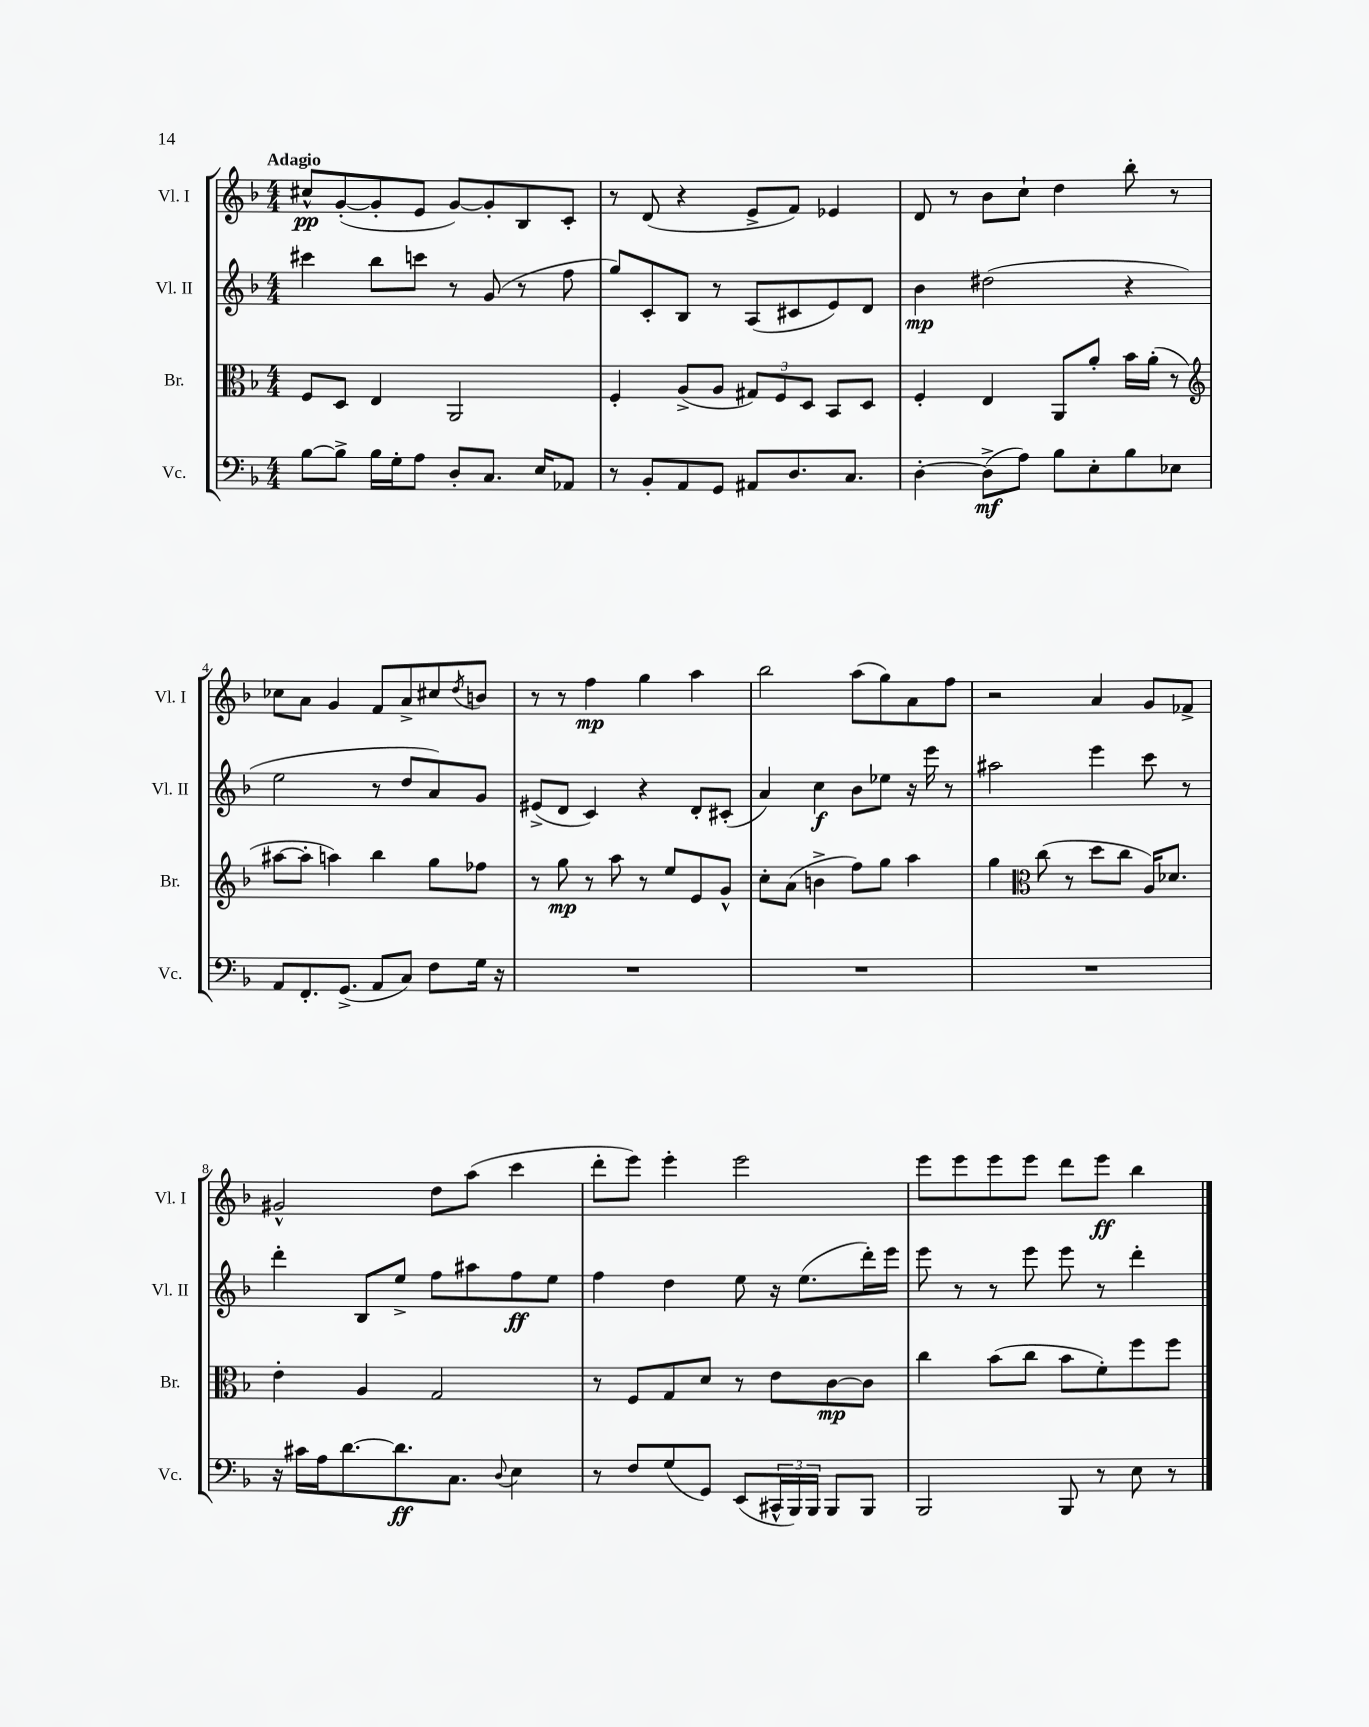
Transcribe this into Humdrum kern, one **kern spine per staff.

**kern	**dynam	**kern	**dynam	**kern	**dynam	**kern	**dynam
*part4	*part4	*part3	*part3	*part2	*part2	*part1	*part1
*staff4	*staff4	*staff3	*staff3	*staff2	*staff2	*staff1	*staff1
*I"Vc.	*	*I"Br.	*	*I"Vl. II	*	*I"Vl. I	*
*I'Vc.	*	*I'Br.	*	*I'Vl. II	*	*I'Vl. I	*
*clefF4	*	*clefC3	*	*clefG2	*	*clefG2	*
*k[b-]	*	*k[b-]	*	*k[b-]	*	*k[b-]	*
*M4/4	*	*M4/4	*	*M4/4	*	*M4/4	*
=1	=1	=1	=1	=1	=1	=1	=1
!	!	!	!	!	!	!LO:TX:a:B:t=Adagio	!
[8B-\L	.	8F/L	.	4ccc#X\	.	8cc#X^^/L	pp
8B-^\J]	.	8D/J	.	.	.	([8g'/	.
16B-\LL	.	4E/	.	8bb-\L	.	8g'/]	.
16G'\J	.	.	.	.	.	.	.
8A\J	.	.	.	8cccn\J	.	8e/J	.
8D'/L	.	2AA/	.	8r	.	[8g/L)	.
8.C/J	.	.	.	(8g/	.	8g'/]	.
.	.	.	.	8r	.	8B-/	.
16E/KL	.	.	.	.	.	.	.
8AA-X/J	.	.	.	8ff\	.	8c'/J	.
=2	=2	=2	=2	=2	=2	=2	=2
8r	.	4F'/	.	8gg/L)	.	8r	.
8BB-'/L	.	.	.	8c'/	.	(8d/	.
8AA/	.	(8A^/L	.	8B-/J	.	4r	.
8GG/J	.	8A/J	.	8r	.	.	.
8AA#X/L	.	12G#X/L)	.	(8A/L	.	8e^/L	.
.	.	12F/	.	.	.	.	.
8.D/	.	.	.	8c#X/	.	8f/J)	.
.	.	12D/J	.	.	.	.	.
.	.	8BB-/L	.	8e/)	.	4e-X/	.
8.C/J	.	.	.	.	.	.	.
.	.	8D/J	.	8d/J	.	.	.
=3	=3	=3	=3	=3	=3	=3	=3
[4D'\	.	4F'/	.	4b-\	mp	8d/	.
.	.	.	.	.	.	8r	.
(8D^\L]	mf	4E/	.	(2dd#X\	.	8b-\L	.
8A\J)	.	.	.	.	.	8cc`\J	.
8B-\L	.	8AA/L	.	.	.	4dd\	.
8E'\	.	8a'/J	.	.	.	.	.
8B-\	.	16b-\LL	.	4r	.	8bb-'\	.
.	.	(16a'\JJ	.	.	.	.	.
8E-X\J	.	8r	.	.	.	8r	.
!!LO:LB:g=z
=4	=4	=4	=4	=4	=4	=4	=4
*	*	*clefG2	*	*	*	*	*
8AA/L	.	[8aa#X\L	.	2ee\	.	8cc-X\L	.
8.FF'/	.	8aa#'\J]	.	.	.	8a\J	.
.	.	4aan\)	.	.	.	4g/	.
(8.GG^/J	.	.	.	.	.	.	.
8AA/L	.	4bb-\	.	8r	.	8f/L	.
8C/J)	.	.	.	8dd/L	.	8a^/	.
8F\L	.	8gg\L	.	8a/)	.	8cc#X/	.
.	.	.	.	.	.	8qdd/	.
16G\Jk	.	8ff-X\J	.	8g/J	.	8bn/J	.
16r	.	.	.	.	.	.	.
=5	=5	=5	=5	=5	=5	=5	=5
1r	.	8r	.	(8e#X^/L	.	8r	.
.	.	8gg\	mp	8d/J	.	8r	.
.	.	8r	.	4c/)	.	4ff\	mp
.	.	8aa\	.	.	.	.	.
.	.	8r	.	4r	.	4gg\	.
.	.	8ee/L	.	.	.	.	.
.	.	8e/	.	8d'/L	.	4aa\	.
.	.	8g^^/J	.	(8c#X'/J	.	.	.
=6	=6	=6	=6	=6	=6	=6	=6
1r	.	8cc'\L	.	4a/)	.	2bb-\	.
.	.	(8a\J	.	.	.	.	.
.	.	4bn^\	.	4cc\	f	.	.
.	.	8ff\L)	.	8b-\L	.	(8aa\L	.
.	.	8gg\J	.	8ee-X\J	.	8gg\)	.
.	.	4aa\	.	16r	.	8a\	.
.	.	.	.	16eee\	.	.	.
.	.	.	.	8r	.	8ff\J	.
=7	=7	=7	=7	=7	=7	=7	=7
1r	.	4gg\	.	2aa#X\	.	2r	.
*	*	*clefC3	*	*	*	*	*
.	.	(8cc\	.	.	.	.	.
.	.	8r	.	.	.	.	.
.	.	8dd\L	.	4eee\	.	4a/	.
.	.	8cc\J	.	.	.	.	.
.	.	16A/KL)	.	8ccc\	.	8g/L	.
.	.	8.d-X/J	.	.	.	.	.
.	.	.	.	8r	.	8f-X^/J	.
!!LO:LB:g=z
=8	=8	=8	=8	=8	=8	=8	=8
16r	.	4e'\	.	4ddd'\	.	2g#X^^/	.
16c#X\LL	.	.	.	.	.	.	.
16A\J	.	.	.	.	.	.	.
[8.d\	.	.	.	.	.	.	.
.	.	4A/	.	8B-/L	.	.	.
8.d\]	ff	.	.	8ee^/J	.	.	.
.	.	2G/	.	8ff\L	.	8dd\L	.
8.C\J	.	.	.	.	.	.	.
.	.	.	.	8aa#X\	.	(8aa\J	.
8qqD/	.	.	.	.	.	.	.
4E\	.	.	.	8ff\	ff	4ccc\	.
.	.	.	.	8ee\J	.	.	.
=9	=9	=9	=9	=9	=9	=9	=9
8r	.	8r	.	4ff\	.	8ddd'\L	.
8F/L	.	8F/L	.	.	.	8eee\J)	.
(8G/	.	8G/	.	4dd\	.	4eee'\	.
8GG/J)	.	8d/J	.	.	.	.	.
(8EE/L	.	8r	.	8ee\	.	2eee\	.
24CC#X^^/L	.	8e\L	.	16r	.	.	.
24BBB-/)	.	.	.	.	.	.	.
.	.	.	.	(8.ee\L	.	.	.
24BBB-/JJ	.	.	.	.	.	.	.
8BBB-/L	.	[8c\	mp	.	.	.	.
8BBB-/J	.	8c\J]	.	16ddd'\L)	.	.	.
.	.	.	.	16eee\JJ	.	.	.
=10	=10	=10	=10	=10	=10	=10	=10
2BBB-/	.	4cc\	.	8eee\	.	8eee\L	.
.	.	.	.	8r	.	8eee\	.
.	.	(8b-\L	.	8r	.	8eee\	.
.	.	8cc\J	.	8eee\	.	8eee\J	.
8BBB-/	.	8b-\L	.	8eee\	.	8ddd\L	.
8r	.	8f'\)	.	8r	.	8eee\J	ff
8E\	.	8ff\	.	4ddd'\	.	4bb-\	.
8r	.	8ff\J	.	.	.	.	.
==	==	==	==	==	==	==	==
*-	*-	*-	*-	*-	*-	*-	*-
